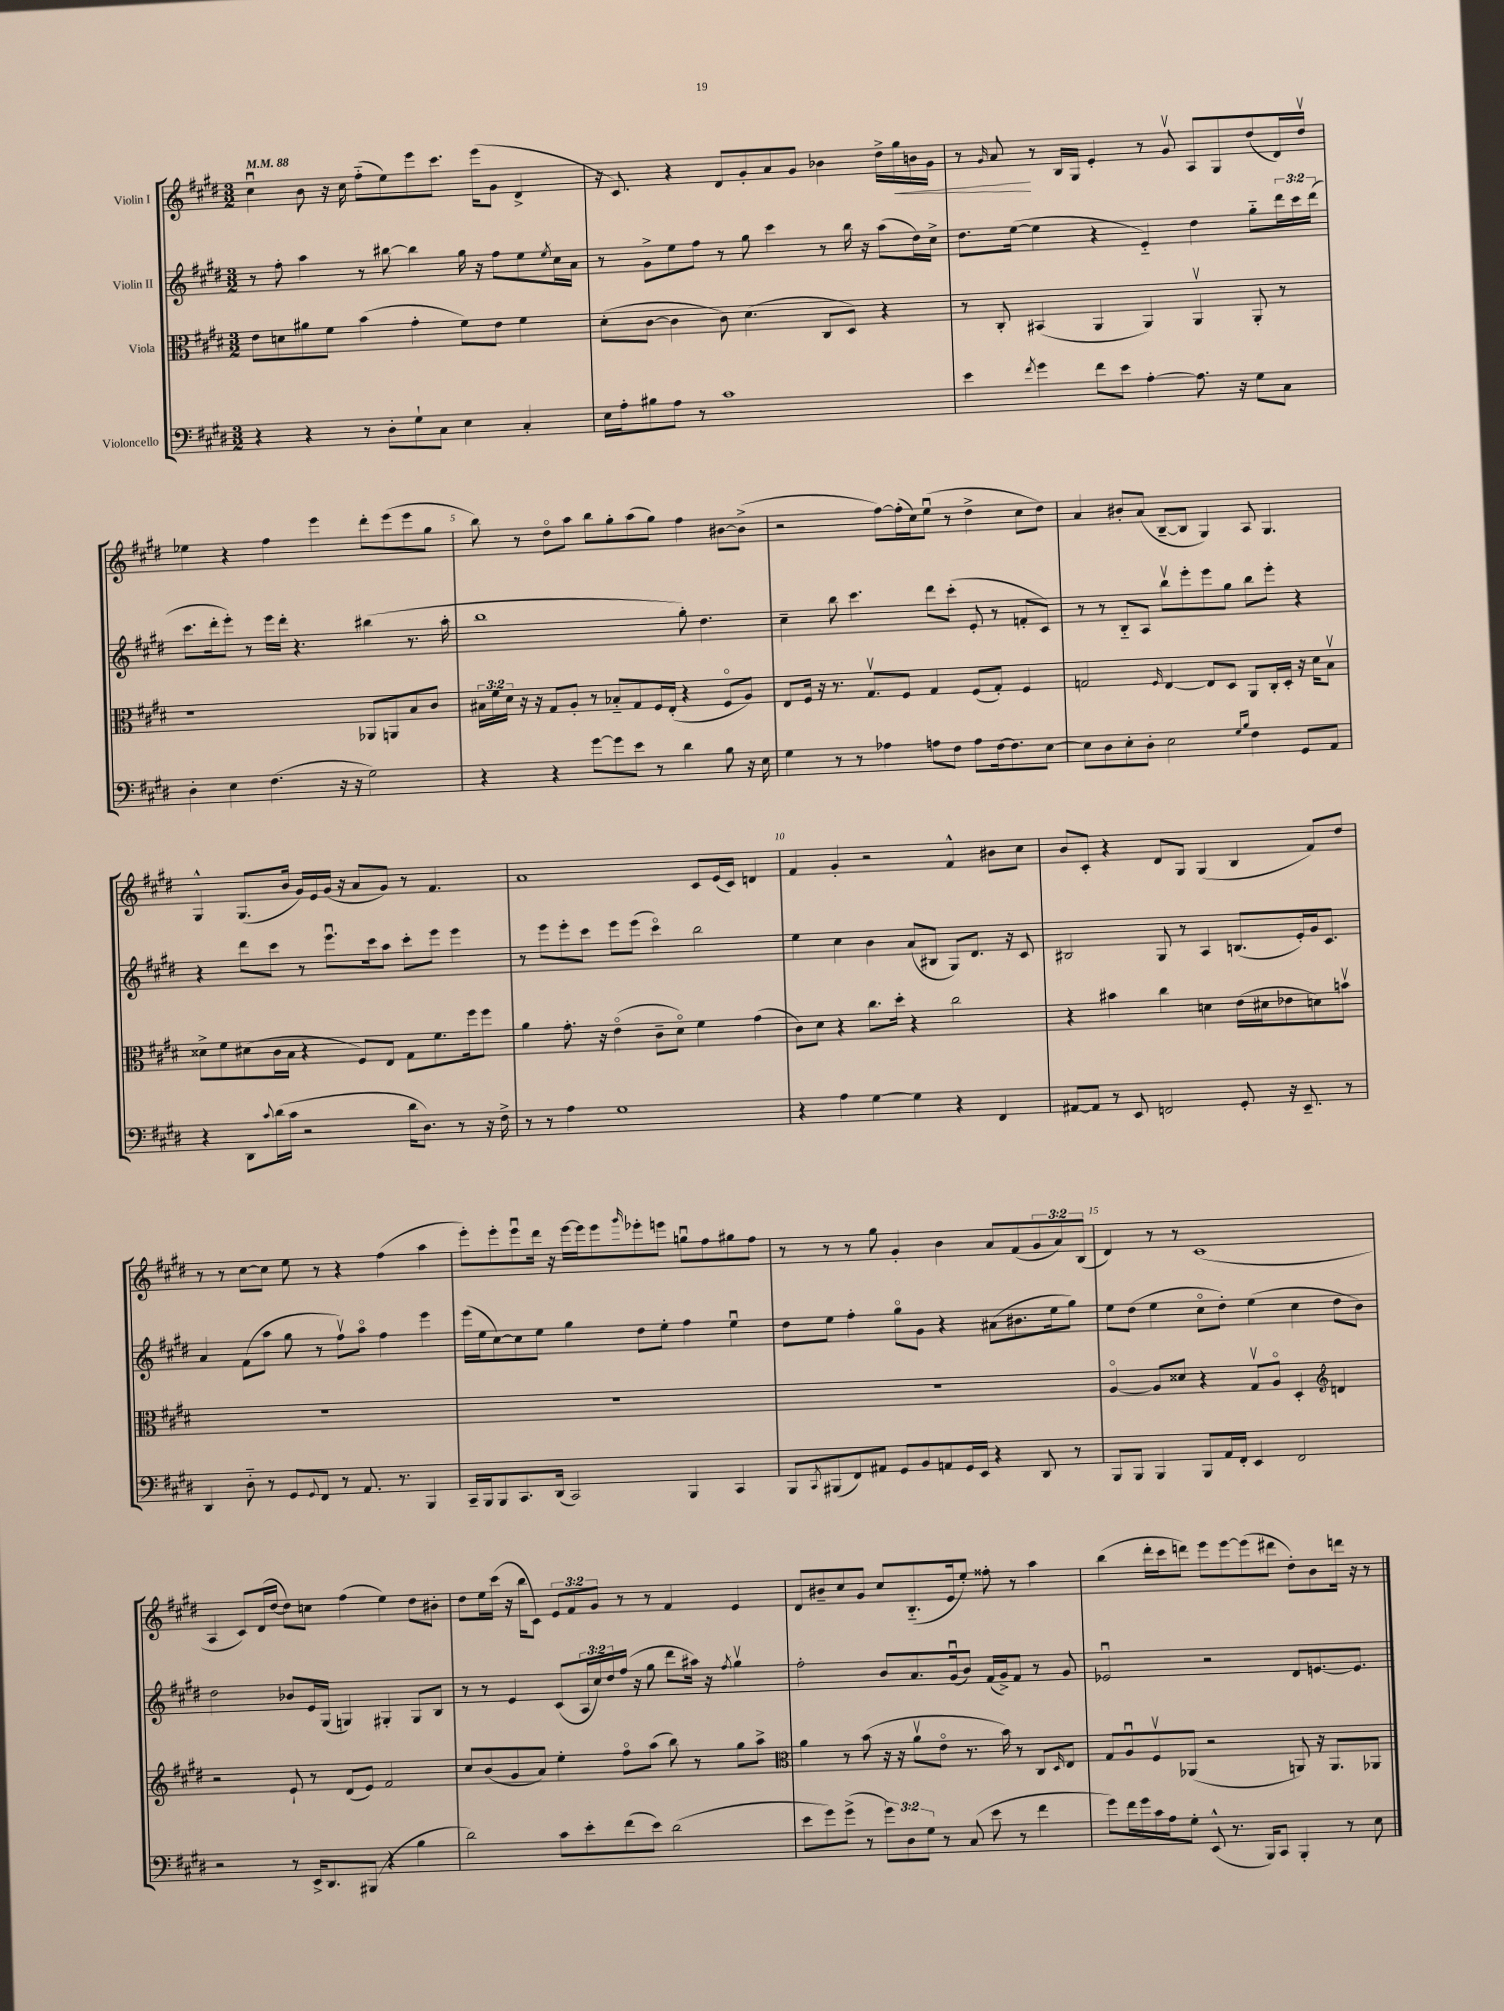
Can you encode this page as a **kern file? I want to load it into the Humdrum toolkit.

**kern	**kern	**kern	**kern
*staff4	*staff3	*staff2	*staff1
*clefF4	*clefC3	*clefG2	*clefG2
*k[f#c#g#d#]	*k[f#c#g#d#]	*k[f#c#g#d#]	*k[f#c#g#d#]
*M3/2	*M3/2	*M3/2	*M3/2
*MM88	*MM88	*MM88	*MM88
4r	8e	8r	4cc#u
.	8d	8ff#'	.
4r	8a#	4aa	8b
.	8f#	.	16r
.	.	.	16cc#
8r	(4b	8r	(8ff#'~
8D#'	.	[8bb#	8ee)
8G#`	4g#'	4bb#]	8eee
8C#	.	.	8.ccc#
4E	8f#)	16gg#	.
.	.	16r	(16eee
.	8e	8ff#	8g#
4C#'	4f#	8ee	4d#^
.	.	8qee	.
.	.	16cc#	.
.	.	16a	.
=	=	=	=
16E	(8d#'	8r	16r
16A'	.	.	8.c#)
8B#	[8c#	8g#^	.
8A	4c#]	8ee	4r
8r	.	8ff#	.
1c#	8c#)	8r	8d#
.	(4.d#	8gg#	8g#'
.	.	4ccc#	8a
.	.	.	8g#
.	8C#	8r	4b-
.	8D#)	16bb	.
.	.	16r	.
.	4r	(8aa	16dd#^
.	.	.	16gg#
.	.	16dd#)	16b
.	.	16cc#^	16g#
=	=	=	=
4e	8r	8.dd#	8r
.	.	.	16qqg#
.	8C#'	.	8a
.	.	([16ee	.
8qf#	.	.	.
4g#	(4BB#	4ee]	8r
.	.	.	16B
.	.	.	16G#
8f#	4AA	4r	4e'
8e	.	.	.
[4A'	4AA)	4e'~)	8r
.	.	.	8g#v
8.A]	4AAv	4dd#	8A
.	.	.	8G#
16r	.	.	.
8G#	8AA'	8gg#'~	(8dd#
8C#	8r	24ddd#	16d#)
.	.	24ccc#	.
.	.	.	16dd#v
.	.	(24ddd#	.
=	=	=	=
4D#'	1r	8.ccc#	4ee-
.	.	16ddd#'	.
4E	.	8eee')	4r
.	.	8r	.
(4.F#	.	16eee	4ff#
.	.	16ddd#'	.
.	.	4.r	.
.	.	.	4eee
16r	.	.	.
16r	.	.	.
2G#)	8AA-	(4bb#	8ddd#'
.	8AA	.	(8eee
.	8B	8.r	8eee
.	8c#	.	8gg#
.	.	16aa'	.
=	=	=	=
4r	24B#	1bb	8bb)
.	24f#	.	.
.	24d#	.	.
.	16r	.	8r
.	16r	.	.
4r	8G#	.	8dd#o
.	8A'	.	8aa
[8g#	8r	.	8bb
8g#]	8B-'~	.	8gg#'
8e	8G#	.	(8aa
8r	16F#	.	8gg#)
.	(16E'	.	.
4d#	4r	8gg#')	4ff#
.	.	4.dd#	.
8B	8F#o	.	[8b#
16r	8A)	.	(8b#^]
16E	.	.	.
=	=	=	=
4G#	8E	4cc#~	2r
.	16F#	.	.
.	16r	.	.
8r	8.r	8bb	.
8r	.	4.ccc#	.
.	8.G#v	.	.
4A-	.	.	[8ff#)
.	8F#	.	(16ff#']
.	.	.	16cc#)
8A	4G#	8ddd#	(8eeu
8F#	.	(8ccc#'	8r
8A	(8F#	8e'	4dd#^
[16F#	8G#')	8r	.
8.F#]	.	.	.
.	4F#	8f'	8cc#
[8E	.	8c#)	8dd#)
=	=	=	=
8E]	2G	8r	4a
8D#	.	8r	.
8E'	.	8B'~	8b#'
8D#'	.	8A	(8a
.	16qqF#	.	.
2E	[4E	8bbv	[8B~
.	.	8eee'	8B]
.	8E]	8eee	4G#)
.	8D#	8gg#	.
16qqG#	.	.	.
16qqB	.	.	.
4F#	8AA	8bb	8A
.	16C#'	8eee'	4.G#
.	16D#'	.	.
8GG#	16r	4r	.
.	16d#	.	.
8AA	8Bv	.	.
=	=	=	=
4r	8d##^	4r	4G#^^
.	8f#	.	.
8DD#	(8d#	8ddd#	(8.G#
8qqc#	.	.	.
(16d#	16c#	8ccc#	.
16c#	16B	.	16b
2r	4r	8r	16g#)
.	.	.	16e
.	.	8.eeeu	(16g#
.	.	.	16r
.	8F#)	.	8a
.	.	16ccc#	.
.	8E	8aa	8g#)
16d#	8G#	8ccc#'	8r
8.D#)	.	.	.
.	8.f#	8eee	4.f#
8r	.	4eee	.
.	16ff#	.	.
16r	8ff#	.	.
16F#^	.	.	.
=	=	=	=
8r	4a	8r	1a
8r	.	8eee	.
4A	8.g#'	8eee'	.
.	.	8ccc#	.
.	16r	.	.
1G#	(4eo	8eee	.
.	.	(8eee	.
.	8c#~	4ccc#o)	.
.	8d#o)	.	.
.	4f#	2bb	8c#
.	.	.	(16e
.	.	.	16c#)
.	(4g#	.	4d
=	=	=	=
4r	8c#)	4ee	4f#
.	8d#	.	.
4A	4r	4cc#	4g#'
[4G#	8.cc#	4b	2r
.	16dd#'	.	.
4G#]	4r	(8a	.
.	.	8B#	.
4r	2cc#	8G#)	4f#^^
.	.	8.d#	.
4FF#	.	.	8b#
.	.	16r	.
.	.	8c#	8cc#
=	=	=	=
[8AA#	4r	2B#	8b
8AA#]	.	.	8c#'
8r	4b#	.	4r
8EE	.	.	.
2FF	4cc#	8G#	8d#
.	.	8r	8G#
.	4d	4A	(4G#
8GG#'	(16e	(8.B	4B
.	16d#	.	.
16r	8e-	.	.
8.EE~	.	16e')	.
.	8d)	16g#	8f#)
.	.	8.c#	.
8r	8bv	.	8dd#
=	=	=	=
4DD#	1.r	4a	8r
.	.	.	8r
8D#'~	.	(8f#	[8cc#
8r	.	8aa	8cc#]
8GG#	.	8gg#	8ee
8qqGG#	.	.	.
8FF#	.	8r	8r
8r	.	8ff#v)	4r
8.AA	.	8aao	.
.	.	4ff#	(4ff#
8.r	.	.	.
4BBB	.	4eee	4aa
=	=	=	=
16CC#~	1.r	(16eee	8eee')
16BBB	.	16ee	.
8BBB	.	[8cc#)	8eee'
8.CC#	.	8cc#]	8eeeu
.	.	8ee	16ddd#
(16DD#	.	.	16r
2CC#)	.	4gg#	[16eee
.	.	.	16eee]
.	.	.	8eee
.	.	.	16qqggg#
.	.	8dd#	8eee-'
.	.	8ee'	8eee
4BBB	.	4ff#	8ggu
.	.	.	8ff#
4CC#	.	4eeu	8gg#
.	.	.	8ff#
=	=	=	=
8BBB	1.r	8dd#	8r
8qCC#	.	.	.
(8BBB#	.	8ee	8r
8FF#)	.	4ff#'	8r
8AA#	.	.	8gg#
8GG#	.	8gg#o	4g#'
8BB	.	8g#	.
8AA	.	4r	4b
16GG#	.	.	.
16EE	.	.	.
4r	.	(8a#	8a
.	.	8.b#	(8f#
8DD#	.	.	12g#
.	.	16ee	.
.	.	.	12a)
8r	.	8gg#)	.
.	.	.	(12B
=	=	=	=
8BBB	[4Ao	8ee	4d#)
8BBB	.	(8dd#	.
4BBB	8A]	4ee	8r
.	8d##	.	8r
8BBB	4r	8cc#o	(1c#
16AA	.	8dd#')	.
16FF#'	.	.	.
4EE	8G#v	(4ee	.
.	8Ao	.	.
2FF#	4D#'	4cc#	.
*	*clefG2	*	*
.	4d	8dd#	.
.	.	8b)	.
=	=	=	=
2r	2r	2dd#	4A
.	.	.	8c#)
.	.	.	(16d#
.	.	.	[16dd#
8r	8e`	8b-	8dd#])
16EE^	8r	16e	8cc
8.DD#	.	(16G#	.
.	(8d#	4G)	(4ff#
(8BBB#	8e)	.	.
4r	2f#	4G#'	4ee)
4B	.	8G#	8dd#
.	.	8B	8b#'
=	=	=	=
2d#)	8cc#	8r	8dd#
.	(8b	8r	16ee
.	.	.	(16ccc#
.	8g#	4e	16r
.	.	.	16bb
.	8a)	.	8c#)
8c#	4ee'	(8c#	12e
.	.	.	12f#
8e'	.	24A	.
.	.	24cc#)	12g#
.	.	24dd#	.
(8f#	8ff#o	(16ff#	8r
.	.	16r	.
8e)	(8aa	8gg#	8r
(2d#	8bb)	8ddd#	4f#
.	8r	16aa#)	.
.	.	16r	.
.	.	8qff#	.
.	8gg#	4gg#v	4e
.	8aa^	.	.
=	=	=	=
*	*clefC3	*	*
8e	4a	2ff#'	8d#
8g#)	.	.	8b#~
(8g#^	8r	.	8cc#
8r	(8b	.	8g#
12g#)	16r	8b	8cc#
.	16r	.	.
12D#	.	.	.
.	8av	8.a	(8.B'~
12G#	.	.	.
8r	8eo	.	.
.	.	(16g#u	16e
(8C#	8.r	8b)	8ee')
8e	.	(16f#	8ff##'
.	16b)	16g#^)	.
8r	8r	8f#	8r
4f#	8C#	8r	4aa
.	16qqD#	.	.
.	8E	8g#	.
=	=	=	=
8g#)	8G#	2e-u	(4bb
16f#	8Au	.	.
16g#	.	.	.
16c#	8F#v	.	16ddd#'
16A	.	.	16ccc#
8G#'	(8AA-	.	8ddd)
(8EE^^	2r	2r	8eee
8.r	.	.	[8eee
.	.	.	(8eee]
16BBB)	.	.	.
8CC#	.	.	8ddd#
4BBB'	8AA)	8d#	8dd#')
.	16r	[8.e	8b
.	8.AA	.	.
8r	.	.	16ddd
.	.	8.e]	16r
8E	8AA-	.	8r
==	==	==	==
*-	*-	*-	*-
